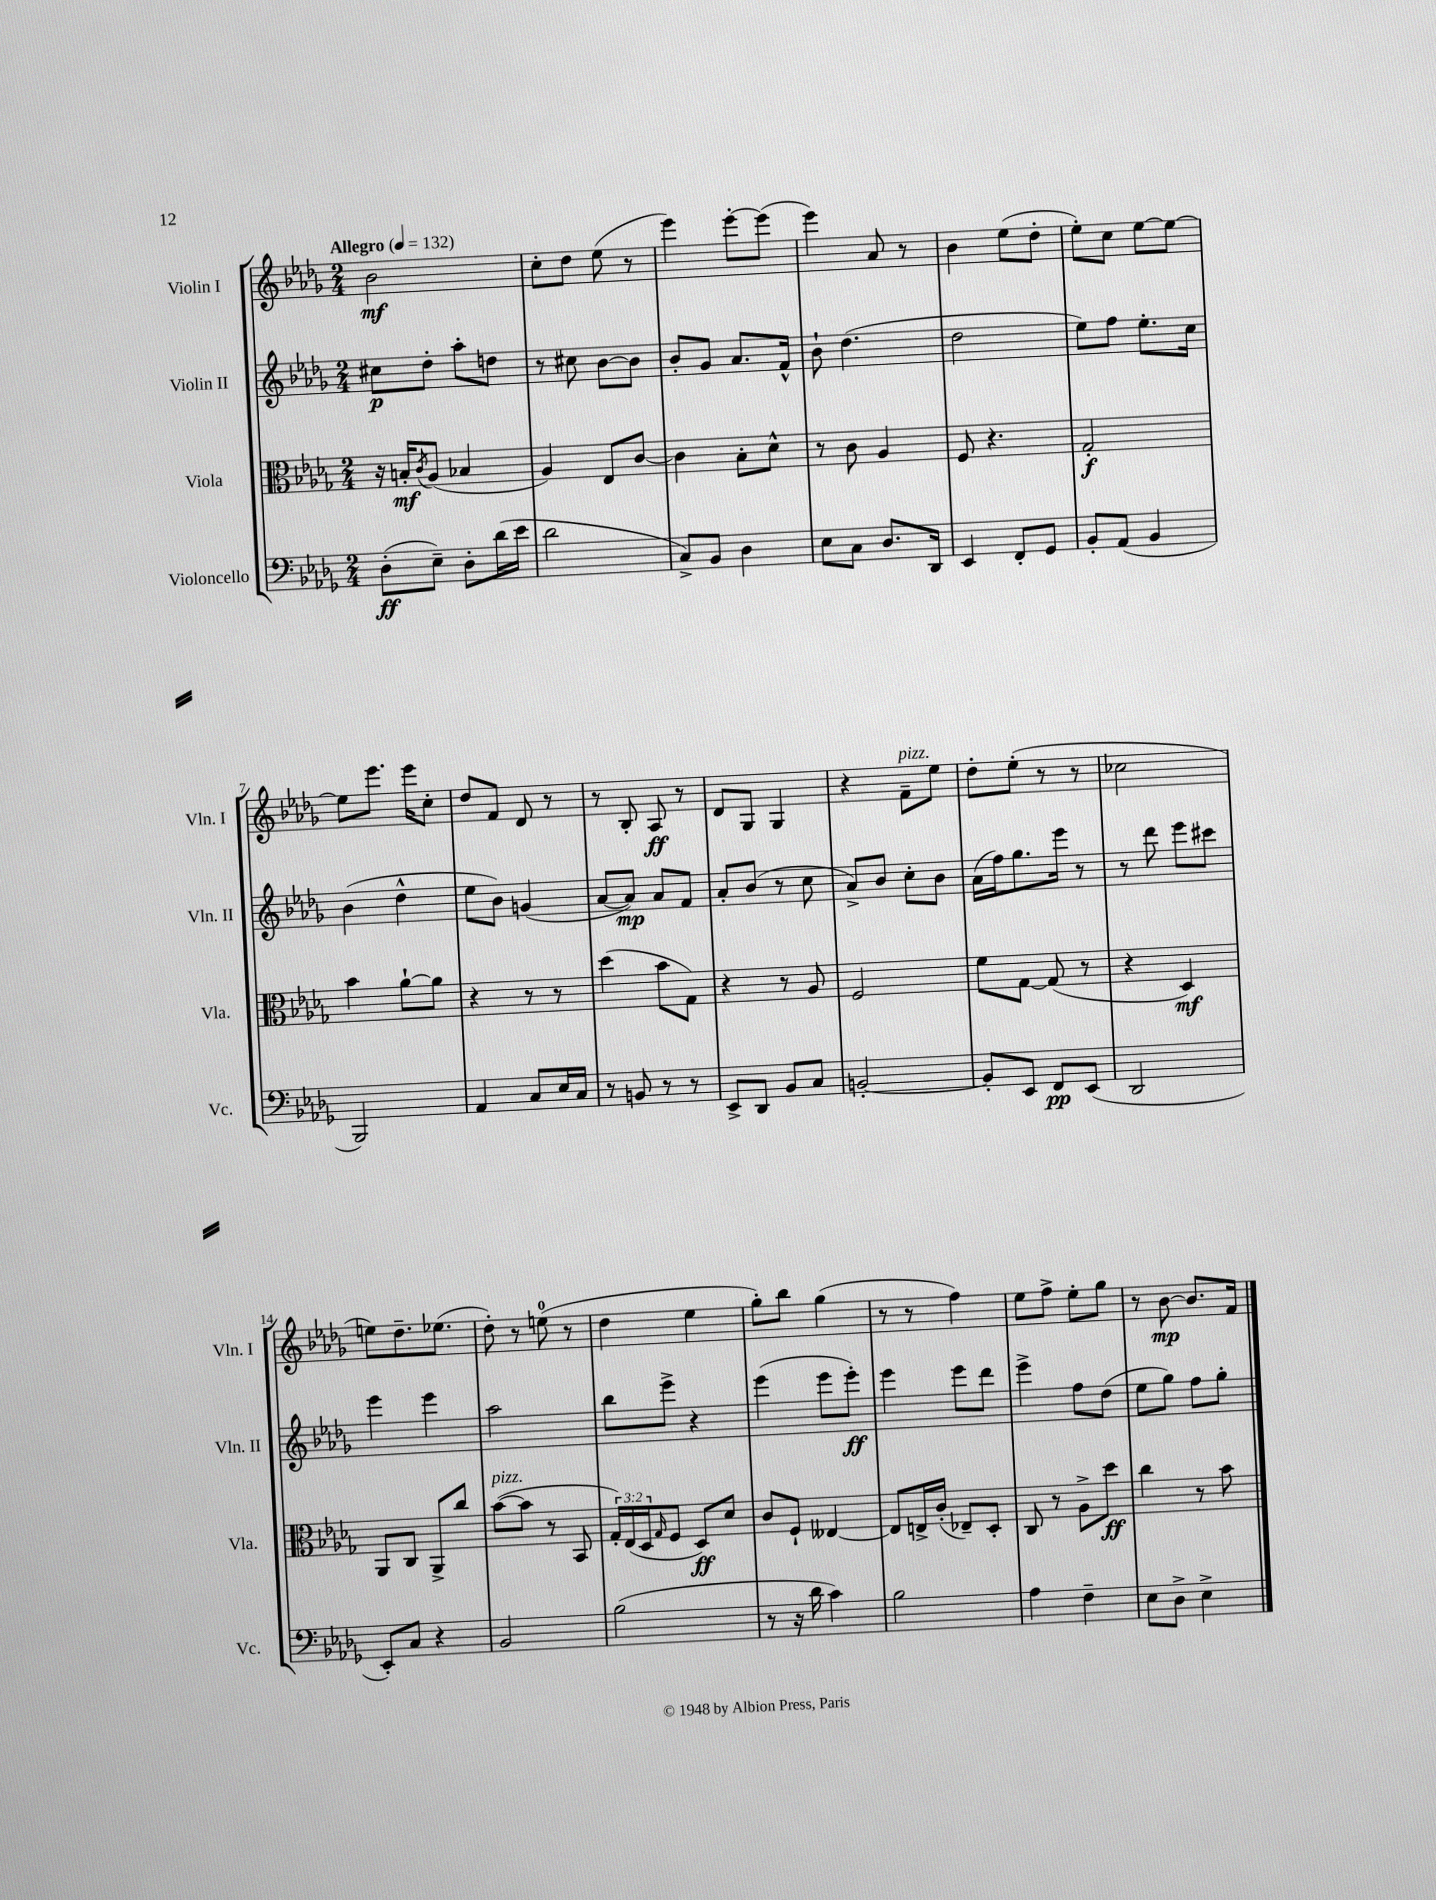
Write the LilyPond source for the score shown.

<<
\new StaffGroup <<
\new Staff = "s0" \with { instrumentName = "Violin I" shortInstrumentName = "Vln. I" } {
    \clef treble \key des \major \numericTimeSignature \time 2/4 \tempo "Allegro" 4 = 132
    bes'2\mf |
    c''8-. des''8 ees''8( r8 |
    ees'''4) ees'''8~-. ees'''8( |
    ees'''4) aes'8 r8 |
    bes'4 ees''8( des''8-. |
    ees''8-.) c''8 ees''8~ ees''8~ |
    ees''8 ees'''8. ees'''16 c''8-. |
    des''8 f'8 des'8 r8 |
    r8 bes8-. aes8\ff r8 |
    des'8 ges8 ges4 |
    r4 f'8--^\markup { \italic "pizz." } ees''8 |
    des''8-. ees''8-.( r8 r8 |
    ces''2 |
    e''8) des''8.-- ees''8.( |
    des''8-.) r8 e''8-0( r8 |
    des''4 ees''4 |
    ges''8-.) bes''8 ges''4( |
    r8 r8 f''4) |
    ees''8 f''8-> ees''8-. ges''8 |
    r8 bes'8~\mp bes'8. f'16 \bar "|." |
}
\new Staff = "s1" \with { instrumentName = "Violin II" shortInstrumentName = "Vln. II" } {
    \clef treble \key des \major \numericTimeSignature \time 2/4
    cis''8\p des''8-. aes''8-. d''8 |
    r8 cis''8 bes'8~ bes'8 |
    bes'8-. ges'8 aes'8. f'16-^ |
    bes'8-! des''4.( |
    des''2 |
    ees''8) f''8 ees''8.-. c''16 |
    bes'4( des''4-^ |
    ees''8 bes'8) g'4( |
    aes'8~ aes'8\mp) aes'8 f'8 |
    aes'8-. bes'8( r8 c''8 |
    aes'8->) bes'8 c''8-. bes'8 |
    aes'16( f''16) ges''8. ees'''16 r8 |
    r8 des'''8 ees'''8 cis'''8 |
    ees'''4 ees'''4 |
    aes''2 |
    bes''8 ees'''8-> r4 |
    ees'''4( ees'''8 ees'''8-.\ff) |
    ees'''4 ees'''8 des'''8 |
    ees'''4-> f''8 des''8( |
    ees''8 ges''8) f''8 ges''8-. \bar "|." |
}
\new Staff = "s2" \with { instrumentName = "Viola" shortInstrumentName = "Vla." } {
    \clef alto \key des \major \numericTimeSignature \time 2/4 \override Staff.TupletNumber.text = #tuplet-number::calc-fraction-text
    r16 b16-.\mf \acciaccatura { c'8 } aes8( bes4 |
    aes4) ees8 c'8~ |
    c'4 bes8-. des'8-^ |
    r8 c'8 aes4 |
    f8 r4. |
    ges2-.\f |
    bes'4 aes'8~-! aes'8 |
    r4 r8 r8 |
    des''4( bes'8 ges8) |
    r4 r8 aes8 |
    f2 |
    f'8 ges8~ ges8( r8 |
    r4 des4\mf) |
    aes,8 c8 aes,8-> c''8 |
    bes'8~^\markup { \italic "pizz." }( bes'8 r8 bes,8 |
    \tuplet 3/2 { ges16-.) ees16( des16 } \grace { ges16 } f8 des8\ff) des'8 |
    c'8 f8-! eeses4~ |
    eeses8 e16-> c'16-.( ees8--) des8-. |
    c8 r8 aes8-> des''8\ff |
    c''4 r8 bes'8 \bar "|." |
}
\new Staff = "s3" \with { instrumentName = "Violoncello" shortInstrumentName = "Vc." } {
    \clef bass \key des \major \numericTimeSignature \time 2/4
    des8-.\ff( ees8--) des8-. des'16( ees'16 |
    des'2 |
    c8->) bes,8 des4 |
    ees8 c8 des8. des,16 |
    ees,4 f,8-. ges,8 |
    bes,8-. aes,8( bes,4 |
    bes,,2) |
    aes,4 c8 ees16 c16 |
    r8 b,8 r8 r8 |
    ees,8-> des,8 bes,8 c8 |
    b,2~-. |
    b,8-. ees,8 f,8\pp ees,8( |
    des,2 |
    ees,8-.) c8 r4 |
    bes,2 |
    bes2( |
    r8 r16 des'16 c'4) |
    bes2 |
    aes4 f4-- |
    ees8 des8-> ees4-> \bar "|." |
}
>>
>>
